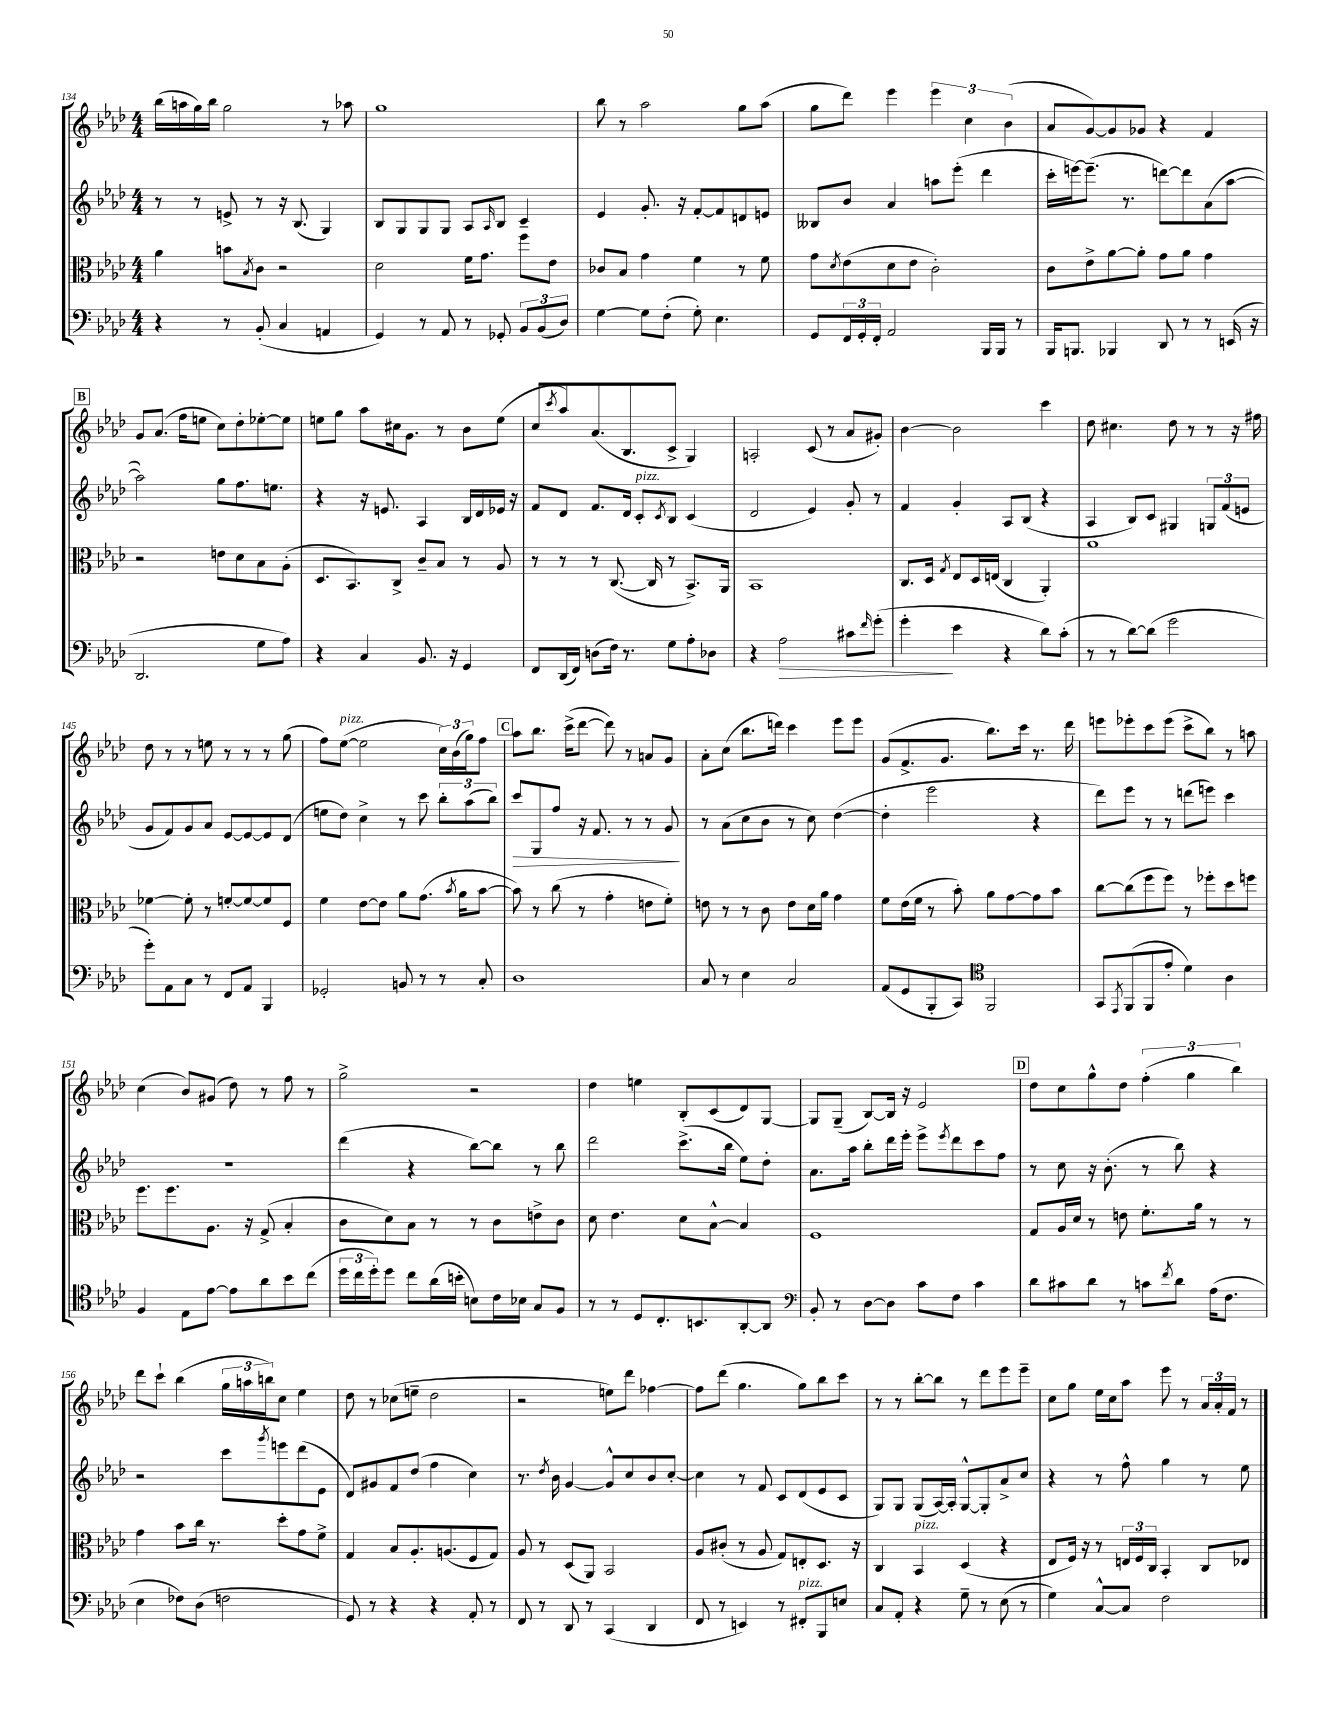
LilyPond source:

<<
\new StaffGroup <<
\new Staff = "s0" {
    \clef treble \key aes \major \numericTimeSignature \time 4/4
    bes''16( a''16 g''16) bes''16 g''2 r8 aes''8 |
    g''1 |
    bes''8 r8 aes''2 g''8 aes''8( |
    g''8 des'''8) ees'''4 \tuplet 3/2 { ees'''4 c''4 bes'4( } |
    aes'8 g'8~) g'8 ges'8 r4 f'4 |
    \mark \markup { \box "B" } g'8 aes'8.( f''16 e''8 c''8) des''8-. ees''8~-. ees''8 |
    e''8 g''8 aes''8 cis''16 g'8. r8 bes'8 e''8( |
    c''8 \acciaccatura { c'''8 } aes''8) aes'8.( bes8. c'8-> g4) |
    a2-. c'8( r8 aes'8 gis'8-.) |
    bes'4~ bes'2 c'''4 |
    des''8 cis''4. des''8 r8 r8 r16 fis''16 |
    des''8 r8 r8 e''8 r8 r8 r8 g''8( |
    f''8) ees''8~^\markup { \italic "pizz." }( ees''2 \tuplet 3/2 { c''16) bes'16( g''16) } f''8 |
    \mark \markup { \box "C" } aes''8 bes''8. c'''16->( des'''8~ des'''8) r8 a'8 g'8 |
    aes'8-. c''8( bes''8. d'''16) c'''4 ees'''8 ees'''8 |
    g'8( f'8.-> g'8. bes''8.) c'''16 r8. des'''16 |
    e'''8 ees'''8-. c'''8 ees'''8( c'''8-> bes''8) r8 a''8 |
    c''4( bes'8) gis'8( des''8) r8 f''8 r8 |
    g''2-> r2 |
    des''4 e''4 bes8-. c'8( des'8) g8~ |
    g8 g8--( bes8~) bes16 r16 ees'2 |
    \mark \markup { \box "D" } des''8 c''8 g''8-^ des''8 \tuplet 3/2 { f''4-.( g''4 bes''4) } |
    des'''8 c'''8-! bes''4( \tuplet 3/2 { g''16 a''16 b''16) } c''8 ees''4 |
    des''8 r8 ces''8( e''8-- des''2 |
    r2 e''8) des'''8 fes''4~ |
    fes''8 des'''8( g''4. g''8) bes''8 c'''8 |
    r8 r8 bes''8~-. bes''8 r8 des'''8 ees'''8 ees'''8-- |
    c''8 g''8 ees''16 c''16 aes''8 ees'''8 r8 \tuplet 3/2 { aes'16 aes'16-. f'16 } r8 \bar "|." |
}
\new Staff = "s1" {
    \clef treble \key aes \major \numericTimeSignature \time 4/4
    r8 r8 e'8-> r8 r16 bes8.( g4) |
    bes8 g8 g8 g8 aes8 \grace { aes16 } bes8 c'4-- |
    ees'4 g'8.-. r16 f'8~-. f'8 d'8 e'8 |
    beses8 bes'8 aes'4 a''8 ees'''8-.( des'''4 |
    c'''16-. e'''16~) e'''8.--( r8. d'''8~) d'''8 aes'8( aes''8~ |
    \mark \markup { \box "B" } aes''2) g''8 f''8. e''8. |
    r4 r16 e'8. aes4 bes16 des'16 ees'16 r16 |
    f'8 des'8 f'8. des'16 c'8-.^\markup { \italic "pizz." } \acciaccatura { c'8 } bes8 c'4( |
    des'2 ees'4) g'8-. r8 |
    f'4 g'4-. aes8 bes8( r4 |
    aes4 bes8) c'8 gis4 \tuplet 3/2 { g8 f'8( e'8 } |
    g'8 f'8) g'8 aes'8 ees'8~ ees'8~ ees'8 des'8( |
    e''8 des''8) c''4-> r8 c'''8 \tuplet 3/2 { bes''8-. aes''8( bes''8) } |
    \mark \markup { \box "C" } c'''8\> g8 f''8 r16 f'8. r8 r8 g'8\! |
    r8 aes'8( c''8 bes'8 r8 c''8) des''4~( |
    des''4-. ees'''2 r4 |
    des'''8) ees'''8 r8 r8 d'''8( e'''8) c'''4 |
    R1 |
    des'''4( r4 bes''8~) bes''8 r8 bes''8 |
    des'''2 c'''8.->( bes''16 ees''8) des''8-. |
    aes'8. aes''16 bes''8-. des'''16 ees'''16-. ees'''8-> \acciaccatura { ees'''8 } des'''8 c'''8 f''8 |
    \mark \markup { \box "D" } r8 c''8 r16 bes'8.-.( r8 bes''8) r4 |
    r2 c'''8 \acciaccatura { g'''8 } e'''8 des'''8( ees'8 |
    des'8) gis'8 f'8 des''8( f''4 c''4) |
    r8. \acciaccatura { des''8 } bes'16 g'4~ g'8-^ c''8 bes'8 c''8~-. |
    c''4 r8 f'8 c'8 des'8( ees'8 c'8 |
    g8) g8 g8( aes16~) aes16-. g8~-^ g8-. aes'8-> c''8 |
    r4 r8 f''8-^ g''4 r8 ees''8 \bar "|." |
}
\new Staff = "s2" {
    \clef alto \key aes \major \numericTimeSignature \time 4/4
    aes'4 b'8 \acciaccatura { bes8 } c'8 r2 |
    des'2 f'16 g'8. f''8 ees'8 |
    ces'8 bes8 g'4 f'4 r8 f'8 |
    g'8 \acciaccatura { des'8 } ees'8( des'8 ees'8 c'2-.) |
    c'8 ees'8-> aes'8~ aes'8-. g'8 aes'8 g'4 |
    \mark \markup { \box "B" } r2 e'8 des'8 bes8 aes8-.( |
    des8. bes,8.) c8-> c'8-- bes8 r8 aes8 |
    r8 r8 r8 c8.~( c16 r8 bes,8.->) aes,16 |
    bes,1 |
    c8. des16 \acciaccatura { g8 } ees8 des16 e16( c4 aes,4-.) |
    aes'1 |
    fes'4~ fes'8-. r8 f'8~-. f'8~ f'8 f8 |
    f'4 ees'8~ ees'8 aes'8 g'8.( \acciaccatura { bes'8 } aes'16 bes'8~ |
    \mark \markup { \box "C" } bes'8) r8 c''8( r8 g'4-. e'8 f'8-.) |
    e'8 r8 r8 c'8 e'8 des'16 aes'16 g'4 |
    f'8 ees'16( f'16 r8 bes'8-.) aes'8 g'8~ g'8 bes'8 |
    c''8~ c''8( f''8 f''8) r8 fes''8-. des''8 f''8 |
    f''8. f''8. aes8. r16 g8->( bes4-. |
    c'8 des'8) bes8 r8 r8 c'8 e'8-> c'8 |
    des'8 ees'4. des'8 bes8~-^ bes4 |
    f1 |
    \mark \markup { \box "D" } g8 aes16 des'16 r8 e'8 f'8.-. aes'16 r8 r8 |
    g'4 bes'8 c''16 r8. des''8-. g'8 f'8-> |
    g4 bes8 aes8.-. a8.( f8 g8) |
    aes8 r8 des8( aes,8) bes,2 |
    aes8 cis'8-.( r8 aes8 g8) e8-. des8. r16 |
    c4 bes,4^\markup { \italic "pizz." } des4( r4 |
    ees8 f16) r16 r8 \tuplet 3/2 { e16 f16 c16 } bes,4-. c8 ees8 \bar "|." |
}
\new Staff = "s3" {
    \clef bass \key aes \major \numericTimeSignature \time 4/4
    r4 r8 bes,8-.( c4 a,4 |
    g,4) r8 aes,8 r8 ges,8-. \tuplet 3/2 { bes,8 bes,8( des8) } |
    g4~ g8 f8-.( g8-.) ees4. |
    g,8 \tuplet 3/2 { f,16 g,16-. f,16-. } aes,2 bes,,16 bes,,16 r8 |
    bes,,16 b,,8. bes,,4 des,8 r8 r8 e,16( r16 |
    \mark \markup { \box "B" } des,2. g8 aes8) |
    r4 c4 bes,8. r16 g,4 |
    f,8 des,16( f,16) d8( f16) r8. g8 aes8-. des8 |
    r4 aes2\> cis'8 \grace { f'16 } g'8-.( |
    g'4-.\! ees'4 r4 des'8) c'8-.( |
    r8 r8 des'8~) des'8( g'2 |
    g'8-.) aes,8 c8 r8 f,8 aes,8 bes,,4 |
    ges,2-. b,8 r8 r8 c8-. |
    \mark \markup { \box "C" } des1 |
    c8 r8 ees4 c2 |
    aes,8( g,8 bes,,8-. c,8) \clef tenor f,2 |
    g,8 \acciaccatura { ees,8 } f,8( f,8 ees'8-. des'4) aes4 |
    f4 ees8 ees'8~ ees'8 aes'8 bes'8 c''8( |
    \tuplet 3/2 { des''16 c''16 des''16-.) } des''8 c''8 aes'16( b'16-. b8) c'16 bes16 g8 f8 |
    r8 r8 des8 c8.-. b,8. aes,8~-. aes,8 |
    \clef bass bes,8-. r8 des8~ des8 c'8 f8 c'4 |
    \mark \markup { \box "D" } des'8 cis'8 des'8 r8 c'8 \acciaccatura { f'8 } des'8 aes16( f8. |
    ees4 fes8) des8( f2 |
    g,8) r8 r4 r4 aes,8-. r8 |
    f,8 r8 des,8 r8 c,4( des,4 |
    f,8 r8 e,4) r8 fis,8-.^\markup { \italic "pizz." } bes,,8 e8 |
    c8 aes,8-. r4 g8-- r8 ees8( r8 |
    g4) c8~-^ c8 f2 \bar "|." |
}
>>
>>
\layout { \context { \Score currentBarNumber = #134 } }
